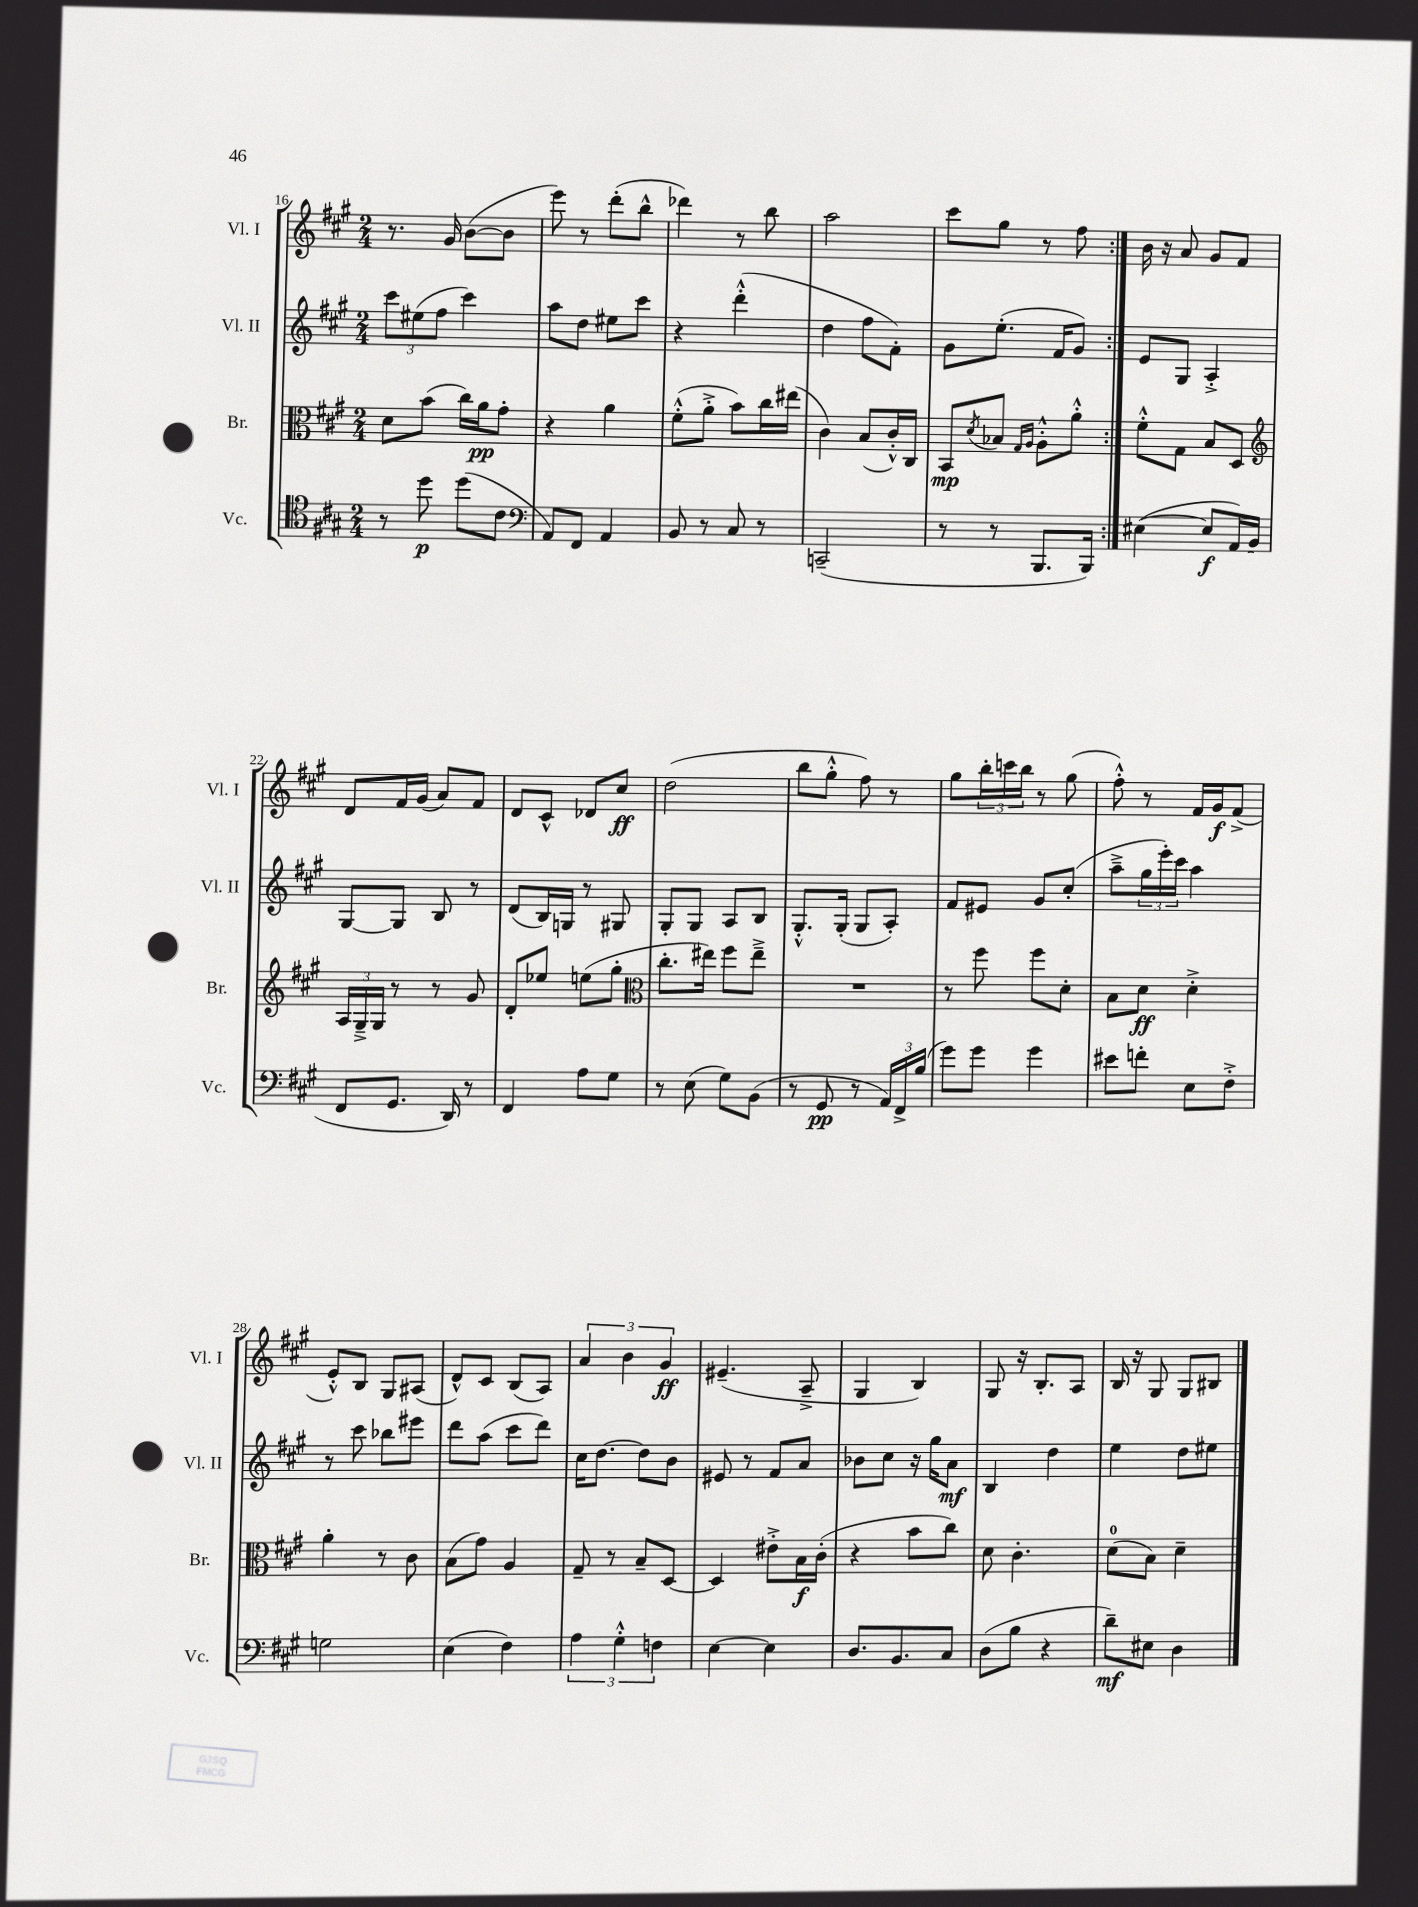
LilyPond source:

<<
\new StaffGroup <<
\new Staff = "s0" \with { instrumentName = "Vl. I" shortInstrumentName = "Vl. I" } {
    \clef treble \key a \major \numericTimeSignature \time 2/4
    \repeat volta 2 { r8. gis'16 b'8~( b'8 |
    e'''8) r8 d'''8-.( b''8-^ |
    des'''4) r8 b''8 |
    a''2 |
    cis'''8 gis''8 r8 fis''8 | }
    b'16 r16 a'8 gis'8 fis'8 |
    d'8 fis'16 gis'16( a'8) fis'8 |
    d'8 cis'8-^ des'8 cis''8\ff |
    d''2( |
    b''8 gis''8-.-^ fis''8) r8 |
    gis''8 \tuplet 3/2 { b''16-. c'''16 b''16 } r8 gis''8( |
    fis''8-.-^) r8 fis'16 gis'16\f fis'8->( |
    e'8-.-^) b8 gis8 ais8( |
    d'8-^) cis'8 b8( a8) |
    \tuplet 3/2 { a'4 b'4 gis'4\ff } |
    eis'4.--( a8---> |
    gis4 b4) |
    gis8 r16 b8.-. a8 |
    b16 r16 gis8 gis8 bis8 \bar "|." |
}
\new Staff = "s1" \with { instrumentName = "Vl. II" shortInstrumentName = "Vl. II" } {
    \clef treble \key a \major \numericTimeSignature \time 2/4
    \repeat volta 2 { \tuplet 3/2 { cis'''8 eis''8( fis''8 } cis'''4) |
    a''8 d''8 eis''8 cis'''8 |
    r4 d'''4-.-^( |
    d''4 fis''8 fis'8-.) |
    gis'8 e''8.-.( fis'16 gis'8) | }
    e'8 gis8 a4-.-> |
    gis8~ gis8 b8 r8 |
    d'8( b16) g16 r8 gis8 |
    gis8-. gis8 a8 b8 |
    gis8.-.-^ gis16-.( gis8 a8-.) |
    fis'8 eis'8 gis'8 cis''8-.( |
    a''8---> \tuplet 3/2 { gis''16 e'''16-.) cis'''16 } a''4 |
    r8 cis'''8 bes''8 eis'''8 |
    d'''8 a''8( cis'''8 d'''8) |
    cis''16 d''8.~ d''8 b'8 |
    eis'8 r8 fis'8 a'8 |
    bes'8 cis''8 r16 gis''16 a'8\mf |
    b4 d''4 |
    e''4 d''8 eis''8 \bar "|." |
}
\new Staff = "s2" \with { instrumentName = "Br." shortInstrumentName = "Br." } {
    \clef alto \key a \major \numericTimeSignature \time 2/4
    \repeat volta 2 { d'8 b'8( cis''16) a'16\pp gis'8-. |
    r4 a'4 |
    fis'8-.-^( a'8-.-> b'8) cis''16 eis''16( |
    cis'4) b8( cis'16-.-^) cis16 |
    b,8\mp \acciaccatura { d'8 } bes8 \grace { gis16 a16 } a8-.-^ a'8-.-^ | }
    fis'8-.-^ gis8 b8 d8 |
    \clef treble \tuplet 3/2 { a16 gis16---> gis16 } r8 r8 gis'8 |
    d'8-. ees''8 e''8( gis''8-. |
    \clef alto cis''8.-. eis''16) fis''8 eis''8---> |
    R2 |
    r8 fis''8 fis''8 d'8-. |
    b8 d'8\ff d'4-.-> |
    a'4-. r8 cis'8 |
    b8( gis'8) a4 |
    gis8-- r8 b8-- d8~ |
    d4 eis'8-.-> b16\f cis'16-.( |
    r4 b'8 cis''8) |
    d'8 cis'4.-. |
    d'8-0( b8) d'4-- \bar "|." |
}
\new Staff = "s3" \with { instrumentName = "Vc." shortInstrumentName = "Vc." } {
    \clef tenor \key a \major \numericTimeSignature \time 2/4
    \repeat volta 2 { r8 d''8\p d''8( cis'8 |
    \clef bass a,8) fis,8 a,4 |
    b,8 r8 cis8 r8 |
    c,2--( |
    r8 r8 b,,8. b,,16) | }
    eis4~( eis8\f a,16) b,16( |
    fis,8 gis,8. d,16) r8 |
    fis,4 a8 gis8 |
    r8 e8( gis8) b,8( |
    r8 gis,8\pp r8 \tuplet 3/2 { a,16) fis,16-> b16( } |
    gis'8) gis'8 gis'4 |
    eis'8 f'8-. e8 fis8-.-> |
    g2 |
    e4( fis4) |
    \tuplet 3/2 { a4 gis4-.-^ f4 } |
    e4~ e4 |
    d8. b,8. cis8 |
    d8( b8 r4 |
    d'8--\mf) eis8 d4 \bar "|." |
}
>>
>>
\layout { \context { \Score currentBarNumber = #16 } }
